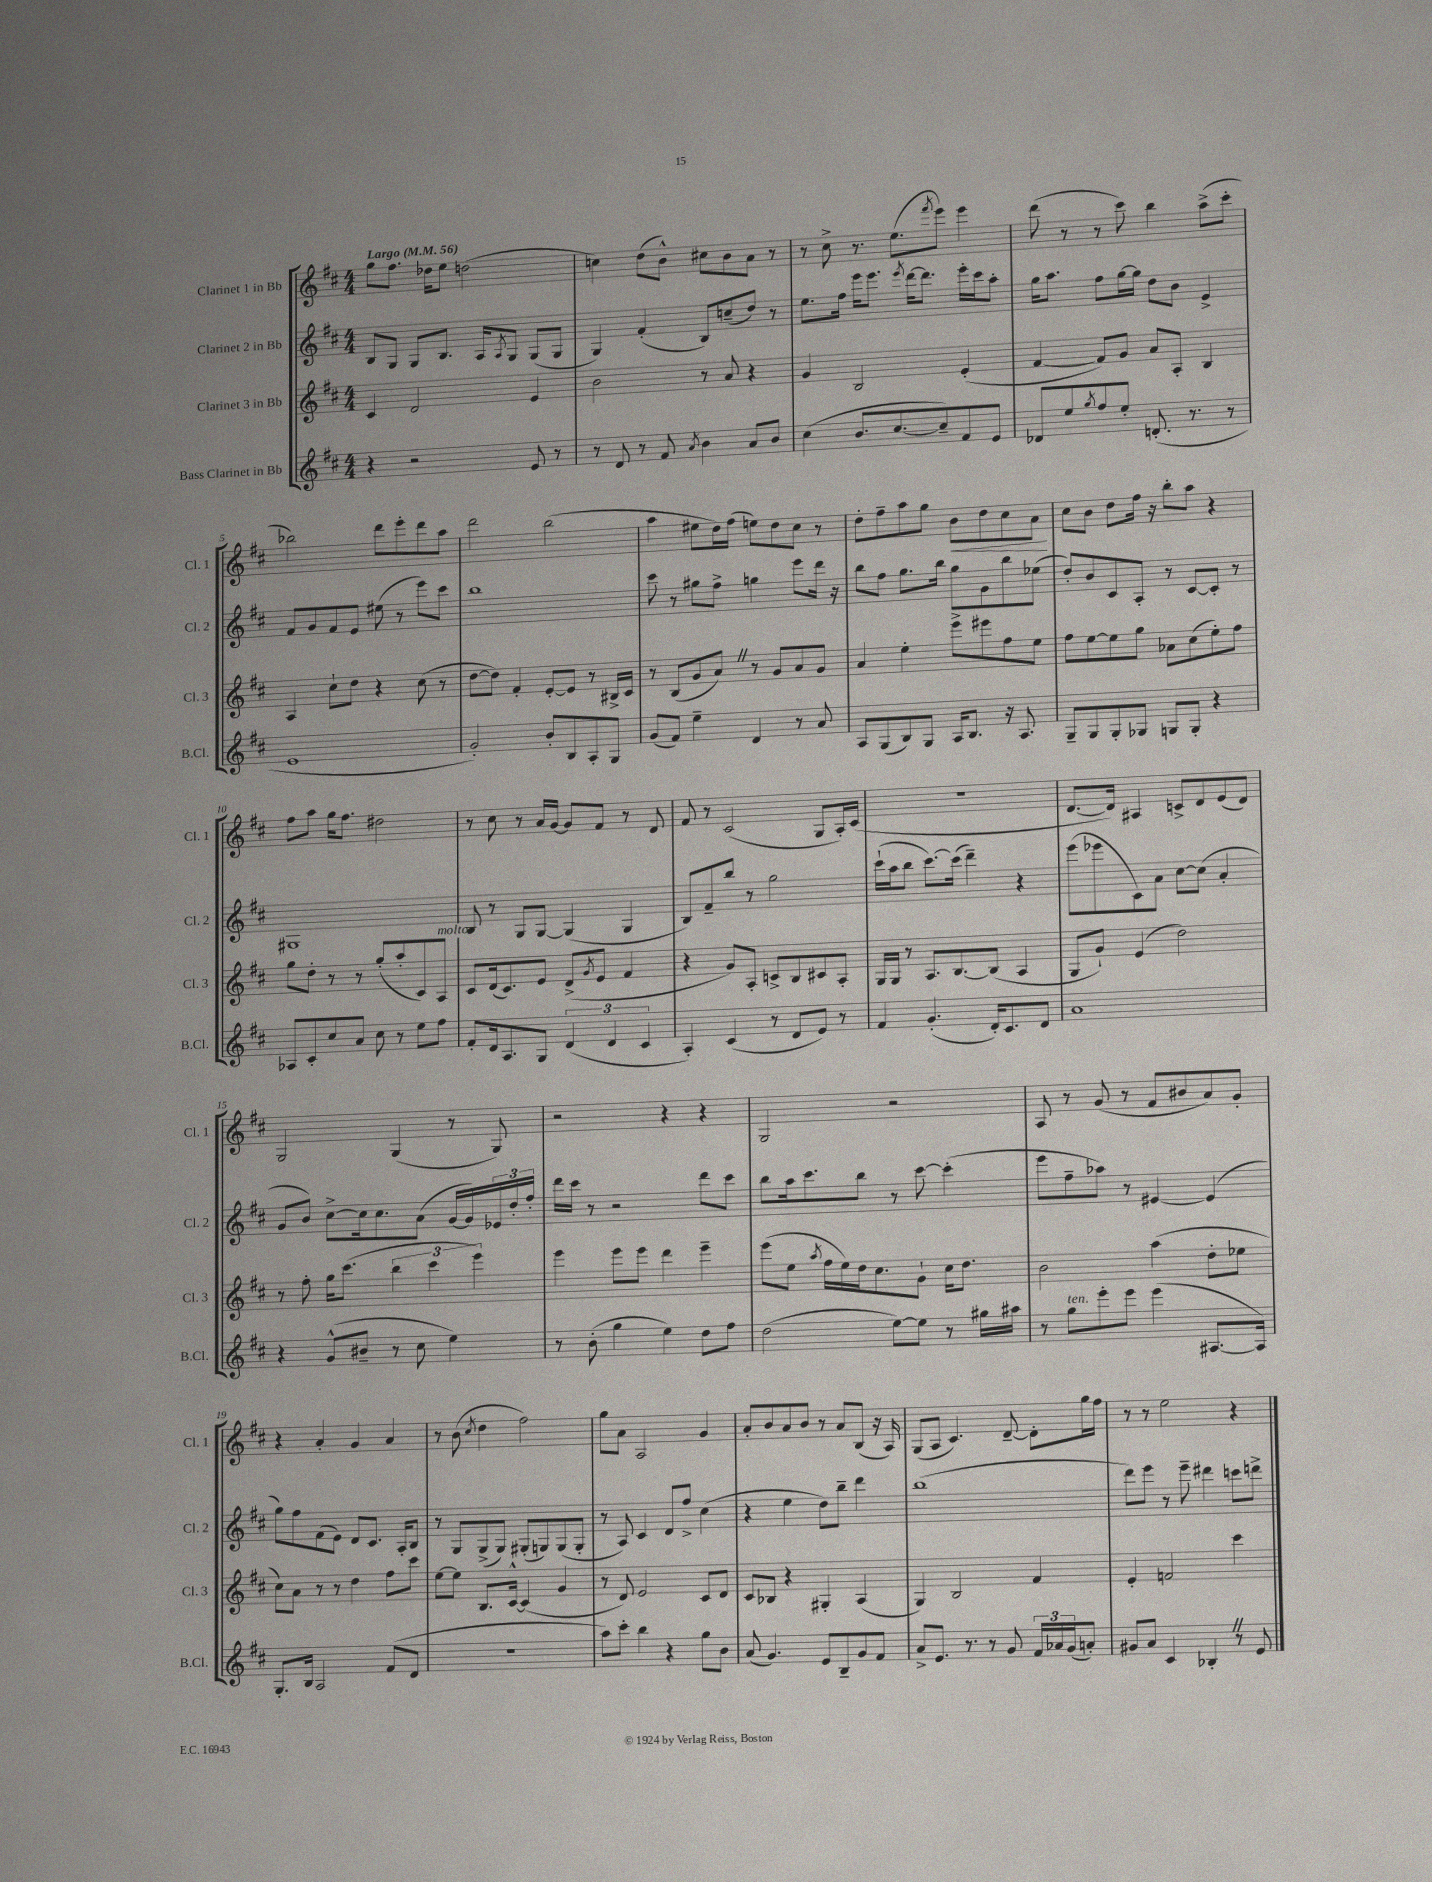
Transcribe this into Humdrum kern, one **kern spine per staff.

**kern	**kern	**kern	**kern
*staff4	*staff3	*staff2	*staff1
*clefG2	*clefG2	*clefG2	*clefG2
*k[f#c#]	*k[f#c#]	*k[f#c#]	*k[f#c#]
*M4/4	*M4/4	*M4/4	*M4/4
*MM56	*MM56	*MM56	*MM56
4r	4c#/	8B/L	8gg\L
.	.	8G/J	8.ff#\J
2r	2d/	8G/L	.
.	.	.	16dd-\LK
.	.	8.B/J	8ee\J
.	.	.	(2dd\
.	.	16A/LK	.
.	.	8qA/	.
.	.	8G/J	.
8e/	4e/	(8G/L	.
8r	.	8G/J	.
=	=	=	=
8r	2b\	4G/)	4cc\)
8d/	.	.	.
8r	.	(4f#'/	(8dd\L
8f#/	.	.	8b^^\J)
8qa/	.	.	.
4b\	8r	8B/L)	8cc#\L
.	8a/	(8cc~/	8b\
8a/L	4r	8dd/J)	8a\J
8b/J	.	8r	8r
=	=	=	=
(4cc#\	4g/	8.ee\L	8r
.	.	.	8cc#^\
.	.	16ff#\Jk	.
8.b/L	2B/	16eee\LK	8.r
.	.	8.eee\J	.
[8.cc#/	.	.	(8.ee\L
.	.	8qeee/	.
.	.	[16ddd\LK	.
.	.	8.ddd\]J	.
.	.	.	8qfff#/
8cc#~/])	.	.	8eee\J)
8f#/	(4e'/	16eee'\LL	4eee\
.	.	16ccc#\J	.
8e/J	.	8aa'\J	.
=	=	=	=
8d-/L	[4f#/	16gg\LK	(8ddd\
.	.	8.aa\J	.
8ee/	.	.	8r
8qgg/	.	.	.
8ff#/	8f#/]L)	8ff#\L	8r
8ee'/J	8g/J	[16gg\L	8ccc#\)
.	.	16gg\]JJ	.
(8.d'/	8a/L	8dd\L	4bb\
.	8A'/J	8b\J	.
8.r	.	.	.
.	4B/	4e^/	(8aa^\L
8r	.	.	8ccc#'\J
=	=	=	=
1e	4A/	8f#/L	2bb-\)
.	.	8g/	.
.	8cc#`\L	8f#/	.
.	8dd\J	8e/J	.
.	4r	(8ee#\	8ddd\L
.	.	8r	8eee'\
.	(8cc#\	8eee\L)	8ddd\
.	8r	8ccc#\J	8aa\J
=	=	=	=
2g'/)	[8dd\L	1bb	2ddd\
.	8dd\]J)	.	.
.	4f#'/	.	.
8b'/L	[8e'/L	.	(2bb\
8B/	8e/]J	.	.
8A'/	8r	.	.
8G/J	16B#^/LL	.	.
.	16c#/JJ	.	.
=	=	=	=
(8g/L	8r	8ccc#\	4aa\
8f#/J)	(8B/L	8r	.
4ee~\	8g/	8gg#\L	8ee#\L
.	8a/J)	8ff#^\J	16dd\L)
.	.	.	(16ff#\JJ
4d/	8r	4gg\	8ee\L)
.	8g/L	.	8dd\
8r	8a/	8eee\L	8cc#\J
8a/	8g/J	16ddd\Jk	8r
.	.	16r	.
=	=	=	=
8A/L	4a/	8bb\L	8dd'\L
(8G/	.	8ff#\J	8ff#~\
8B/)	4ee'\	8.gg\L	8aa\
8G/J	.	.	8gg\J
.	.	16bb\Jk	.
16A/LK	8eee^\L	8gg\L	8b\L
8.B/J	.	.	.
.	8eee#\	8g\	8dd\
16r	8ff#\	8bb\	8cc#\
8.A/	.	.	.
.	8ee\J	(8ee-\J	8a\J
=	=	=	=
8G~/L	8ff#\L	8dd'/L)	8cc#\L
8G/	[8ee\	8b/	8b\J
8G'/	8ee\]	8c#/	8dd\L
8G-/J	8gg\J	8A'/J	16ff#\Jk
.	.	.	16r
8G/L	8a-\L	8r	8bb'\L
8G'/J	(8cc#\	[8c#/L	8aa\J
4r	8ee'\)	8c#'/]J	4r
.	8ff#\J	8r	.
=	=	=	=
8A-/L	8gg\L	1G#	8ff#\L
8c#'/	8dd'\J	.	8aa\J
8cc#/	8r	.	16gg\LK
.	.	.	8.ff#\J
8a/J	8r	.	.
8cc#\	(8gg'/L	.	2dd#\
8r	8aa'/	.	.
8ee\L	8c#/)	.	.
8ff#\J	8A/J	.	.
=	=	=	=
8f#'/L	8c#/L	8B/	8r
16d/k	(16d/k	8r	8cc#\
8.A/	8.c#/)	.	.
.	.	8G/L	8r
8G/J	8e/J	[8G/J	16a/LL
.	.	.	[16g/JJ
(6d/	(8d^/L	(4G/]	8g/]L
.	8qg/	.	.
.	8e/J	.	8f#/J
6d/	.	.	.
.	4f#/	4G/	8r
6c#/	.	.	.
.	.	.	8d/
=	=	=	=
4A'/)	4r	8B/L)	8f#/
.	.	8f#~/	8r
(4c#/	8g/L)	8bb/J	(2c#/
.	8A'/J	8r	.
8r	8c^/L	2gg\	.
8d/L	8B/	.	.
8e/J)	8c#/	.	8G/L
8r	8A'/J	.	16A'/L)
.	.	.	(16c#/JJ
=	=	=	=
4f#/	16G/LL	(16ccc#`\LL	1r
.	16G/JJ	16aa\J	.
.	8r	8bb\J	.
(4.g'/	8.A/L	[8.ccc#\L)	.
.	[8.B/	(16ccc#\]Jk	.
.	.	4ddd~\)	.
16d'/LK)	(8B/]J	.	.
8.c#/	.	.	.
.	4A/	4r	.
8d/J	.	.	.
=	=	=	=
1a	8G/L	(8eee\L	[8.d/L
.	8g`/J)	8eee-\	.
.	.	.	16d/]Jk)
.	(4e/	8c#\)	4A#/
.	.	8a\J	.
.	2dd\)	[8cc#\L	8c^/L
.	.	(8cc#\]J	8d/
.	.	4a'/	(8e/
.	.	.	8d/J)
=	=	=	=
4r	8r	8g/L	2G/
.	8ff#'\	8b/J)	.
(8g^^/L	16gg\LK	[8cc#^\L	.
.	(8.ccc#\J	.	.
8b#~/J	.	16cc#\]k	.
.	.	8.cc#\	.
8r	6bb\	.	(4G/
8cc#\	.	(8a\J	.
.	6ccc#\	.	.
4ee\)	.	[16g/LL	8r
.	.	16g/])	.
.	6eee\)	.	.
.	.	24e-/	8G/)
.	.	24dd'/	.
.	.	24ff#'/JJ	.
=	=	=	=
8r	4eee\	16ddd\LL	2r
.	.	16ccc#\JJ	.
(8b'\	.	8r	.
4gg\	8eee\L	2r	.
.	8eee\J	.	.
4ee\)	4ddd\	.	4r
8dd\L	4eee~\	8ddd\L	4r
8ff#\J	.	8ccc#\J	.
=	=	=	=
(2dd\	(8eee\L	8bb\L	2G/
.	8ee\J	16aa\k	.
.	.	8.ccc#\	.
.	8qaa/	.	.
.	16ff#\LL	.	.
.	16ee\)	.	.
.	16dd\J	8bb\J	.
.	8.cc#\	.	.
[8ee\L)	.	8r	2r
8ee\]J	8g`\J	[8ccc#\	.
8r	16cc#\LK	(4ccc#'\]	.
.	8.dd\J	.	.
16gg#\LL	.	.	.
16aa#\JJ	.	.	.
=	=	=	=
8r	2b\	8eee\L	8A/
8gg\L	.	8ff#~\	8r
8eee'\	.	8aa-\J)	(8g/
8eee\J	.	8r	8r
(4eee\	(4aa\	[4e#/	8f#/L
.	.	.	8b#/
[8.A#/L	8dd'\L	(4e#/]	8a/)
.	8ee-\J	.	8g'/J
16A#/]Jk)	.	.	.
=	=	=	=
8.G'/L	8cc#\L)	8gg\L)	4r
.	8a\J	8ff#\	.
16B/Jk	.	.	.
2A/	8r	(8f#\	4a'/
.	8r	8e\J)	.
.	4dd\	8d/L	4g/
.	.	8.c#/J	.
(8f#/L	8ff#\L	.	4a/
.	.	16A'/LK	.
8d/J	8ccc#\J	8B/J	.
=	=	=	=
1r	[8ee\L	8r	8r
.	8ee\]J	8G/L	(8b\
.	.	.	8qcc#/
.	8.B/L	(8G^/	4dd\
.	.	8G/J)	.
.	[16c#^^/Jk	.	.
.	(4c#/]	(8G#'/L	2ff#\)
.	.	8G/)	.
.	4g/	(8G/	.
.	.	8G'/J	.
=	=	=	=
8aa\L)	8r	8r	8gg\L
8ccc#'\J	8d/)	8A/)	8a\J
4bb\	2e/	4c#/	2A/
4r	.	8d/L	.
.	.	8ff#^/J	.
8gg\L	8c#/L	(4cc#\	4g/
8b\J	8d/J	.	.
=	=	=	=
(8a/	8c#/L	4r	8a'/L
4.g/)	8B-/J	.	8b/
.	4r	4ee\	8a/
.	.	.	8b/J
8e/L	4G#'/	8dd\L)	8r
8B~/	.	8bb~\J	8a/L
8g/	(4A/	4ddd\	(8B/J
8f#/J	.	.	16r
.	.	.	16A/)
=	=	=	=
8a^/L	4G/)	(1bb	(8G/L
8.e/J	.	.	8A/J
.	2B/	.	4.c#/)
8.r	.	.	.
8r	.	.	.
8g/	.	.	[8d~/
24f#/LL	4f#/	.	8d'\]L
24a-/	.	.	.
(24g/J	.	.	.
8a'/J)	.	.	16gg\L
.	.	.	16ff#\JJ
=	=	=	=
8g#/L	4e'/	8ddd\L)	8r
8a/J	.	8eee\J	8r
4c#/	2f/	8r	2ee\
.	.	8eee~\	.
4B-'/	.	4ddd#\	.
8r	4ccc#\	8ccc\L	4r
8e/	.	8ddd^\J	.
==	==	==	==
*-	*-	*-	*-
